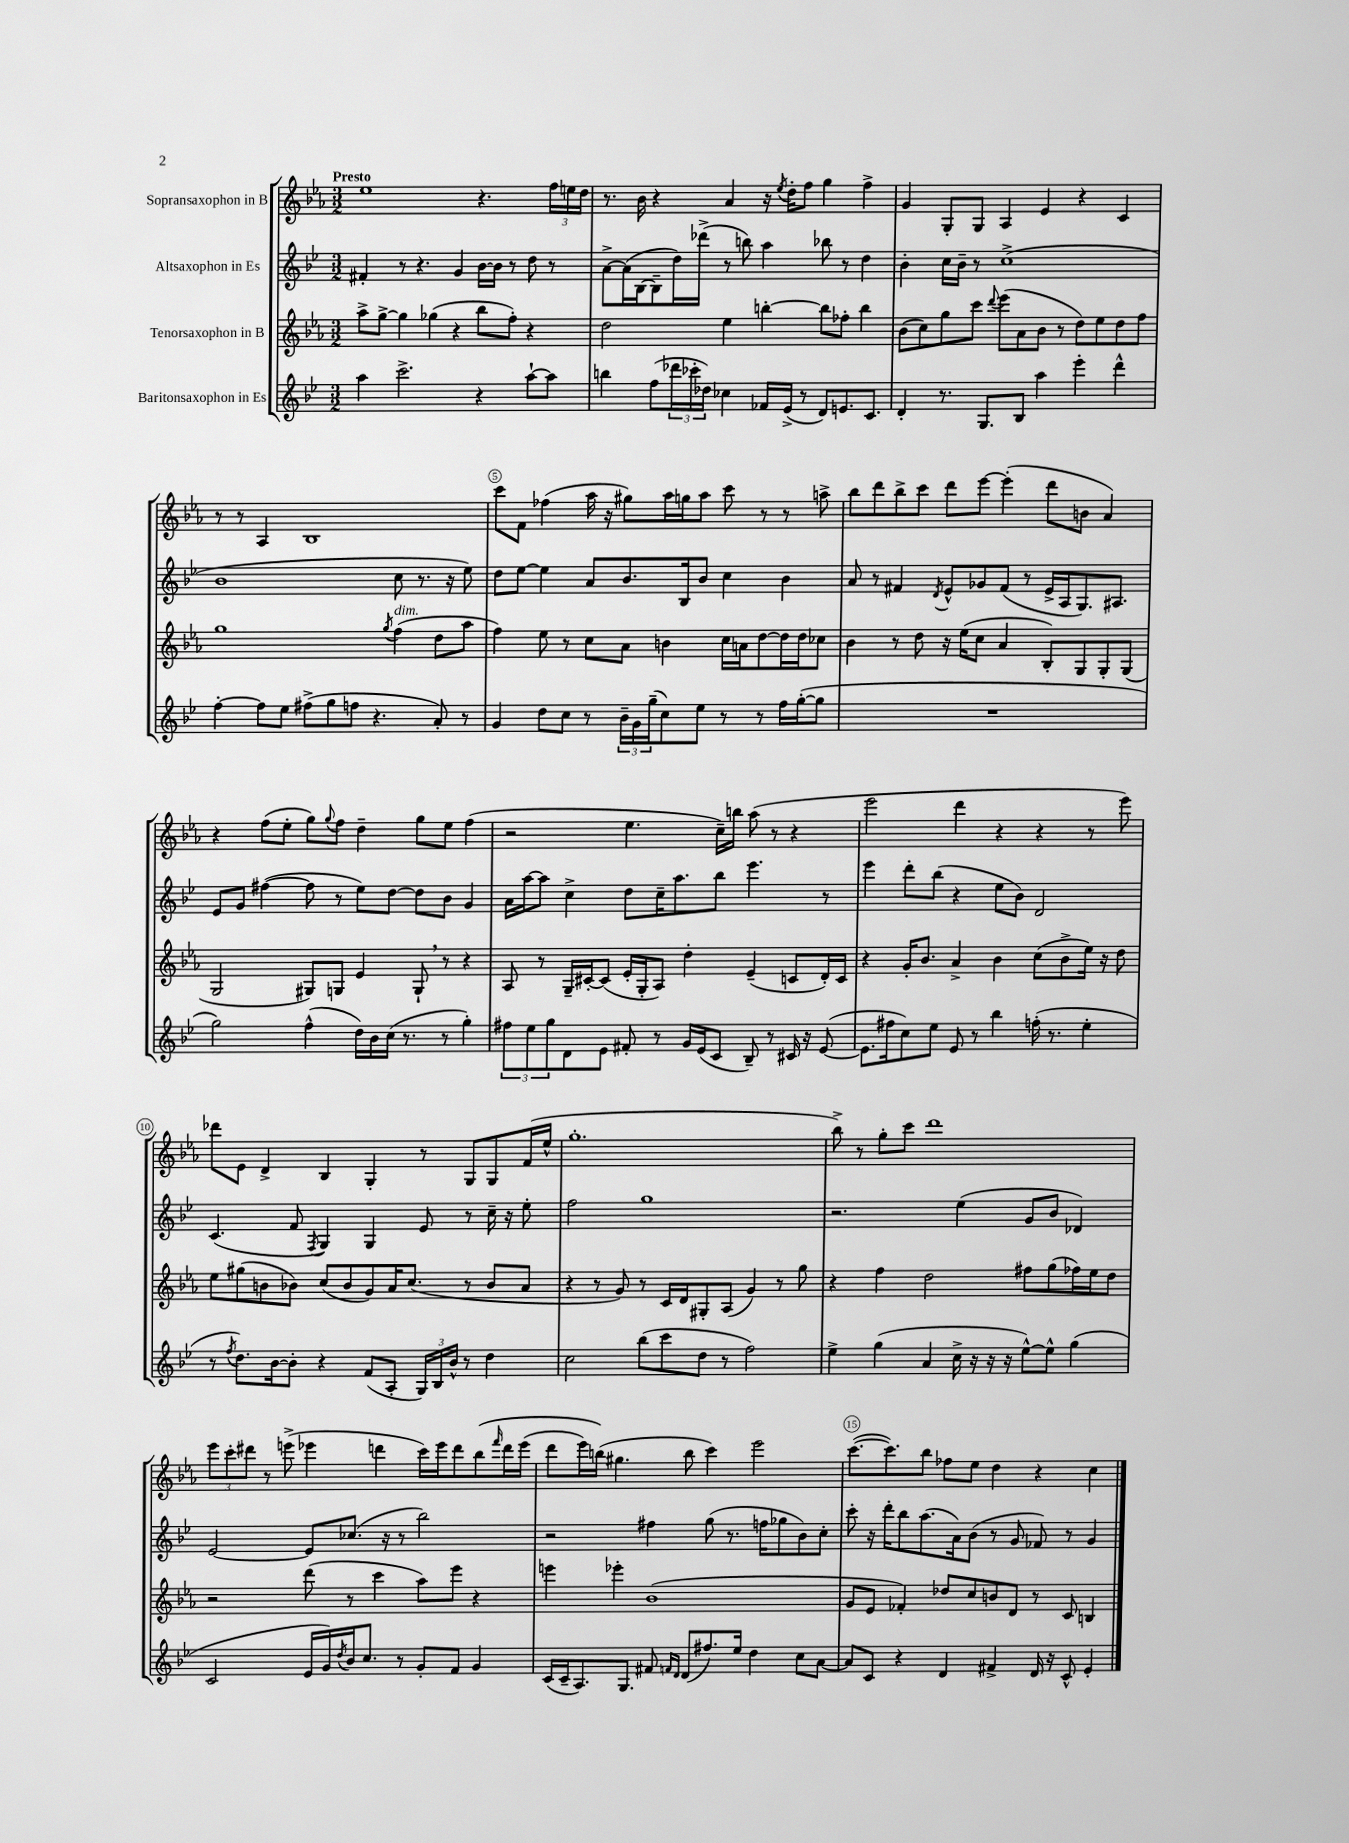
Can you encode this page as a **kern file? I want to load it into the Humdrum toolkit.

**kern	**kern	**kern	**kern
*staff4	*staff3	*staff2	*staff1
*clefG2	*clefG2	*clefG2	*clefG2
*k[b-e-]	*k[b-e-a-]	*k[b-e-]	*k[b-e-a-]
*M3/2	*M3/2	*M3/2	*M3/2
4aa	8aa-^	4f#'	1ee-
.	[8gg^	.	.
2.ccc^	4gg]	8r	.
.	.	4.r	.
.	(4gg-	.	.
.	4r	4g	.
4r	8bb-	[16b-	4.r
.	.	16b-]	.
.	8ff')	8r	.
[8aa`	4r	8dd	.
8aa]	.	8r	24ff
.	.	.	24ee
.	.	.	24dd
=	=	=	=
4bb	2dd	[8a^	8.r
.	.	(16a]	.
.	.	[16B-	16b-
(8ff	.	8B-~]	4r
24ddd-	.	16dd)	.
24ccc-'	.	.	.
.	.	(16ddd-^	.
24dd-)	.	.	.
4cc-	4ee-	8r	4a-
.	.	8bb)	.
16f-	[4bb'	4aa	16r
.	.	.	8qee-
(16e-^	.	.	16dd'
8r	.	.	8ff
8d)	8bb]	8bb-	4gg
8.e	8ff-'	8r	.
.	4bb	4dd	4ff^
8.c	.	.	.
=	=	=	=
4d'	(8b-	4b-'	4g
.	8cc)	.	.
8.r	8gg	16cc	8G'
.	.	16b-~	.
.	8ccc	8r	8G
8.G	.	.	.
.	8qqddd	.	.
.	(8eee-	(1cc^	4A-
8B-	8a-	.	.
4aa	8b-	.	4e-
.	8r	.	.
4eee-'	8dd)	.	4r
.	8ee-	.	.
4ddd^^	8dd	.	4c
.	8ff	.	.
=	=	=	=
[4ff'	1gg	1b-	8r
.	.	.	8r
8ff]	.	.	4A-
8ee-	.	.	.
(8ff#^	.	.	1B-
8gg	.	.	.
8ff	.	.	.
4.r	.	.	.
.	8qgg	.	.
.	(4ff	8cc	.
.	.	8.r	.
8a')	8dd	.	.
.	.	16r	.
8r	8aa-	8ee-)	.
=	=	=	=
4g	4ff)	8dd	8ccc
.	.	[8ee-	8f
8dd	8ee-	4ee-]	(4ff-
8cc	8r	.	.
8r	8cc	8a	16aa-
.	.	.	16r
24b-~	8a-	8.b-	8gg#)
24g	.	.	.
(24gg~	.	.	.
8cc)	4b	.	16aa-
.	.	16B-	16gg
8ee-	.	8b-	8aa-
8r	16cc	4cc	8ccc
.	16a	.	.
8r	[8dd	.	8r
16ff	16dd]	4b-	8r
([16gg'	16dd	.	.
8gg]	8cc-	.	8aa^
=	=	=	=
1.r	4b-	8a	8bb-
.	.	8r	8ddd
.	8r	4f#	8bb-^
.	8dd	.	8ccc
.	.	8qd	.
.	16r	8e-^^	8ddd
.	(16ee-	.	.
.	8cc	8g-	[8eee-
.	4a-	(8f#	(4eee-']
.	.	8r	.
.	8B-')	16e-^	8ddd
.	.	16A	.
.	8G	8.G)	8b
.	8G'	.	4a-)
.	.	8.A#	.
.	(8G	.	.
=	=	=	=
2gg)	2G	8e-	4r
.	.	8g	.
.	.	([4ff#	(8ff
.	.	.	8ee-'
(4ff^^	8G#)	8ff#]	8gg)
.	.	.	8qqgg
.	8G	8r	8ff
16dd)	4e-	8ee-)	4dd~
16b-	.	.	.
(16cc	.	[8dd	.
8.r	.	.	.
.	8G`	8dd]	8gg
8r	8r	8b-	8ee-
4gg')	4r	4g	(4ff
=	=	=	=
12ff#	8A-	16a	2r
.	.	[16aa	.
12ee-	.	.	.
.	8r	8aa]	.
12gg	.	.	.
8d	16G~	4cc^	.
.	[16c#'	.	.
8e-	(8c#]	.	.
8f#'	16e-'	8dd	4.ee-
.	16G'	.	.
8r	8A-)	16cc~	.
.	.	8.aa	.
16g	4dd'	.	.
(16e-	.	.	.
8c	.	8bb-	16cc~)
.	.	.	16bb
8B-~)	(4e-~	4.eee-	(8aa-
8r	.	.	8r
16c#	8c	.	4r
16r	.	.	.
([8e-	16d')	8r	.
.	16c	.	.
=	=	=	=
8.e-]	4r	4eee-	2eee-
16ff#	.	.	.
8cc)	16g'	8ddd'	.
.	8.b-	.	.
8ee-	.	(8bb-	.
8e-	4a-^	4r	4ddd
8r	.	.	.
4bb-	4b-	8ee-	4r
.	.	8b-)	.
(16ff'	(8cc	2d	4r
8.r	.	.	.
.	8b-^	.	.
4ee-'	16ee-)	.	8r
.	16r	.	.
.	8dd	.	8eee-)
=	=	=	=
8r	8ee-	(4.c	8ddd-
8qff	.	.	.
8.dd)	(8gg#	.	8e-
.	8b	.	4d^
[16b-	.	.	.
8b-']	8b-)	8f	.
.	.	8qF	.
4r	(8cc	4G)	4B-
.	8b-	.	.
(8f	8g)	4G	4G'
8A'	16a-	.	.
.	(8.cc	.	.
24G)	.	8e-	8r
24B-	.	.	.
24b-^^	.	.	.
8r	8r	8r	8G
4dd	8b-	16cc~	8G
.	.	16r	.
.	8a-	8ee-'	(16f
.	.	.	16ee-^^
=	=	=	=
2cc	4r	2ff	1.gg'
.	8r	.	.
.	8g)	.	.
(8bb-	8r	1gg	.
8ccc	16c	.	.
.	16d	.	.
8dd	8G#'	.	.
8r	(8A-	.	.
2ff)	4g)	.	.
.	8r	.	.
.	8gg	.	.
=	=	=	=
4ee-^	4r	2.r	8bb-^)
.	.	.	8r
(4gg	4ff	.	8gg'
.	.	.	8ccc
4a	2dd	.	1ddd
16cc^	.	(4ee-	.
16r	.	.	.
16r	.	.	.
16r	.	.	.
[8ee-^^)	8ff#	8g	.
8ee-^^]	(8gg	8b-	.
(4gg	16ff-)	4d-)	.
.	16ee-	.	.
.	8dd	.	.
=	=	=	=
2c	2r	[2e-	12eee-
.	.	.	12ccc'
.	.	.	12ddd#
.	.	.	8r
.	.	.	(8eee^
16e-	(8ddd	8e-]	4eee-
16g)	.	.	.
8qdd	.	.	.
16b-	8r	(8.cc-	.
8.cc	.	.	.
.	4ccc	.	4ddd
.	.	16r	.
8r	.	8r	.
8g'	8aa-)	2bb-)	16ccc)
.	.	.	16eee-
8f	8eee-	.	8ddd
4g	4r	.	&(8bb-
.	.	.	16qqfff
.	.	.	16ddd
.	.	.	(16eee-
=	=	=	=
(16c	4eee	2r	8ddd
16c~	.	.	.
8.A)	.	.	16eee-)
.	.	.	(16bb&)
.	4eee-'	.	4.gg#
8.G	.	.	.
8f#	(1b-	4ff#	.
16qqf	.	.	.
16qqd	.	.	.
(8d	.	.	8bb
8.ff#)	.	(8gg	4ccc)
.	.	8.r	.
16ee-	.	.	.
4dd	.	.	2eee-
.	.	16ff	.
.	.	8gg-	.
8cc	.	8b-)	.
[8a	.	8cc'	.
=	=	=	=
8a]	8g	8ccc'	([8.ccc
8c	8e-	16r	.
.	.	16ddd'	8.ccc])
4r	4f-')	8bb-	.
.	.	(8.aa	8bb-
4d	8dd-	.	8ff-
.	.	16a)	.
.	8cc	(8b-	8ee-
4f#^	8b	8r	4dd
.	8d	8g	.
16d	8r	8f-)	4r
16r	.	.	.
8c^^	8c	8r	.
4e-'	4B	4g	4cc
==	==	==	==
*-	*-	*-	*-
